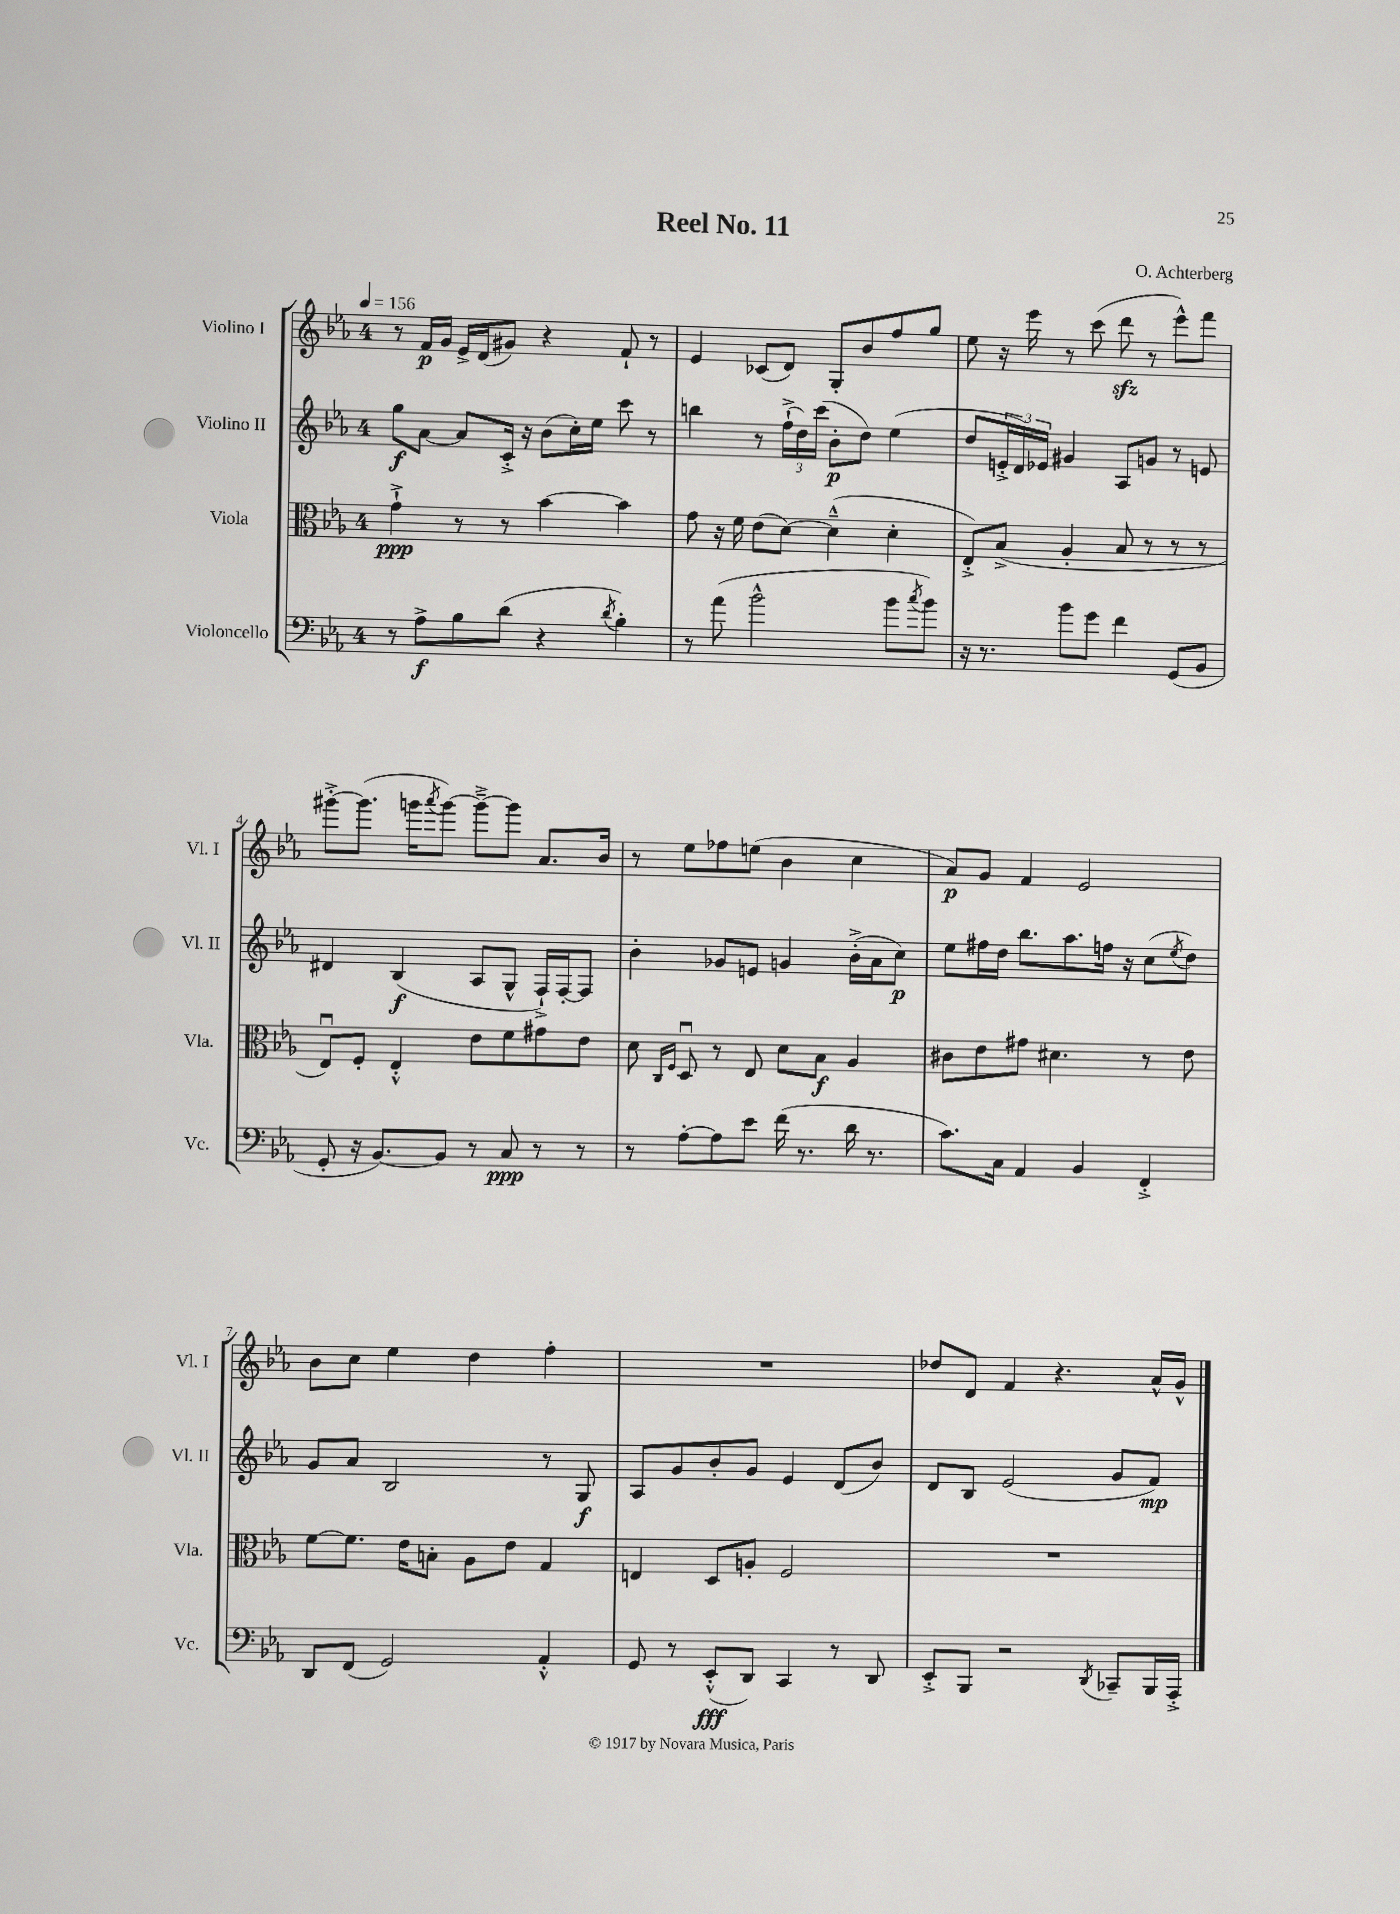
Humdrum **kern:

**kern	**kern	**kern	**kern
*staff4	*staff3	*staff2	*staff1
*clefF4	*clefC3	*clefG2	*clefG2
*k[b-e-a-]	*k[b-e-a-]	*k[b-e-a-]	*k[b-e-a-]
*M4/4	*M4/4	*M4/4	*M4/4
*MM156	*MM156	*MM156	*MM156
8r	4g`^	8gg	8r
8A-^	.	[8a-	16f
.	.	.	16g
8B-	8r	8a-]	16e-^
.	.	.	(16d
(8d	8r	16c'^	8g#)
.	.	16r	.
4r	[4b-	(8b-	4r
.	.	16cc')	.
.	.	16ee-	.
8qd	.	.	.
4B-')	4b-]	8ccc	8f`
.	.	8r	8r
=	=	=	=
8r	8g	4bb	4e-
(8a-	16r	.	.
.	16f	.	.
2b-^^	(8e-	8r	(8c-
.	[8d)	(24ff`^	8d)
.	.	24dd)	.
.	.	(24ccc	.
.	(4d~^^]	8b-'	8G'
.	.	8dd)	8b-
8b-	4d'	(4ee-	8ff
8qcc	.	.	.
8b-)	.	.	8gg
=	=	=	=
16r	8E-'^)	8dd	8ee-
8.r	.	.	.
.	(8B-^	24e'^	16r
.	.	24d)	.
.	.	.	16eee-
.	.	24e-	.
8b-	4A-'	4g#	8r
8g	.	.	(8ccc
4f	8B-	8A-	8ddd
.	8r	8g	8r
(8GG	8r	8r	8eee-^^)
8BB-	8r	8e	8fff
=	=	=	=
8GG'	8E-u)	4d#	[8ggg#'^
16r	8F'	.	(8.ggg#]
[8.BB-)	.	.	.
.	4E-'^^	(4B-	.
.	.	.	16ggg
.	.	.	8qaaa-
8BB-]	.	.	[8ggg)
8r	8e-	8A-	8ggg~^_
8C	8f	8G^^	8ggg]
8r	8g#	16F`^)	8.a-
.	.	[16F'	.
8r	8e-	8F]	.
.	.	.	16b-
=	=	=	=
8r	8d	4b-'	8r
.	16qqC	.	.
.	16qqF	.	.
[8A-'	8Du	.	8ee-
8A-]	8r	8g-	8ff-
8e-	8E-	8e	(8ee
(16f	8d	4g	4b-
8.r	.	.	.
.	8B-	.	.
16d	4A-	(16b-'^	4cc
8.r	.	16a-	.
.	.	8cc)	.
=	=	=	=
8.c)	8c#	8ee-	8a-)
.	8e-	16ff#	8g
16C	.	16dd	.
4AA-	8g#	8.bb-	4f
.	4.d#	.	.
.	.	8.aa-	.
4BB-	.	.	2e-
.	.	16ff	.
.	.	16r	.
4FF'^	8r	(8cc	.
.	.	8qee-	.
.	8e-	8dd)	.
=	=	=	=
8DD	[8f	8g	8b-
(8FF	8.f]	8a-	8cc
2GG)	.	2B-	4ee-
.	16e-	.	.
.	8B'	.	.
.	8A-	.	4dd
.	8e-	.	.
4AA-'^^	4G	8r	4ff'
.	.	8G	.
=	=	=	=
8GG	4E	8A-	1r
8r	.	8g	.
(8EE-'^^	8D	8b-'	.
8DD)	8A'	8g	.
4CC	2F	4e-	.
8r	.	(8d	.
8DD	.	8b-)	.
=	=	=	=
8EE-'^	1r	8d	8dd-
8BBB-	.	8B-	8d
2r	.	(2e-	4f
.	.	.	4.r
8qDD	.	.	.
8CC-~	.	8g	.
16BBB-	.	8f)	16a-^^
16AAA-'^	.	.	16g^^
==	==	==	==
*-	*-	*-	*-
